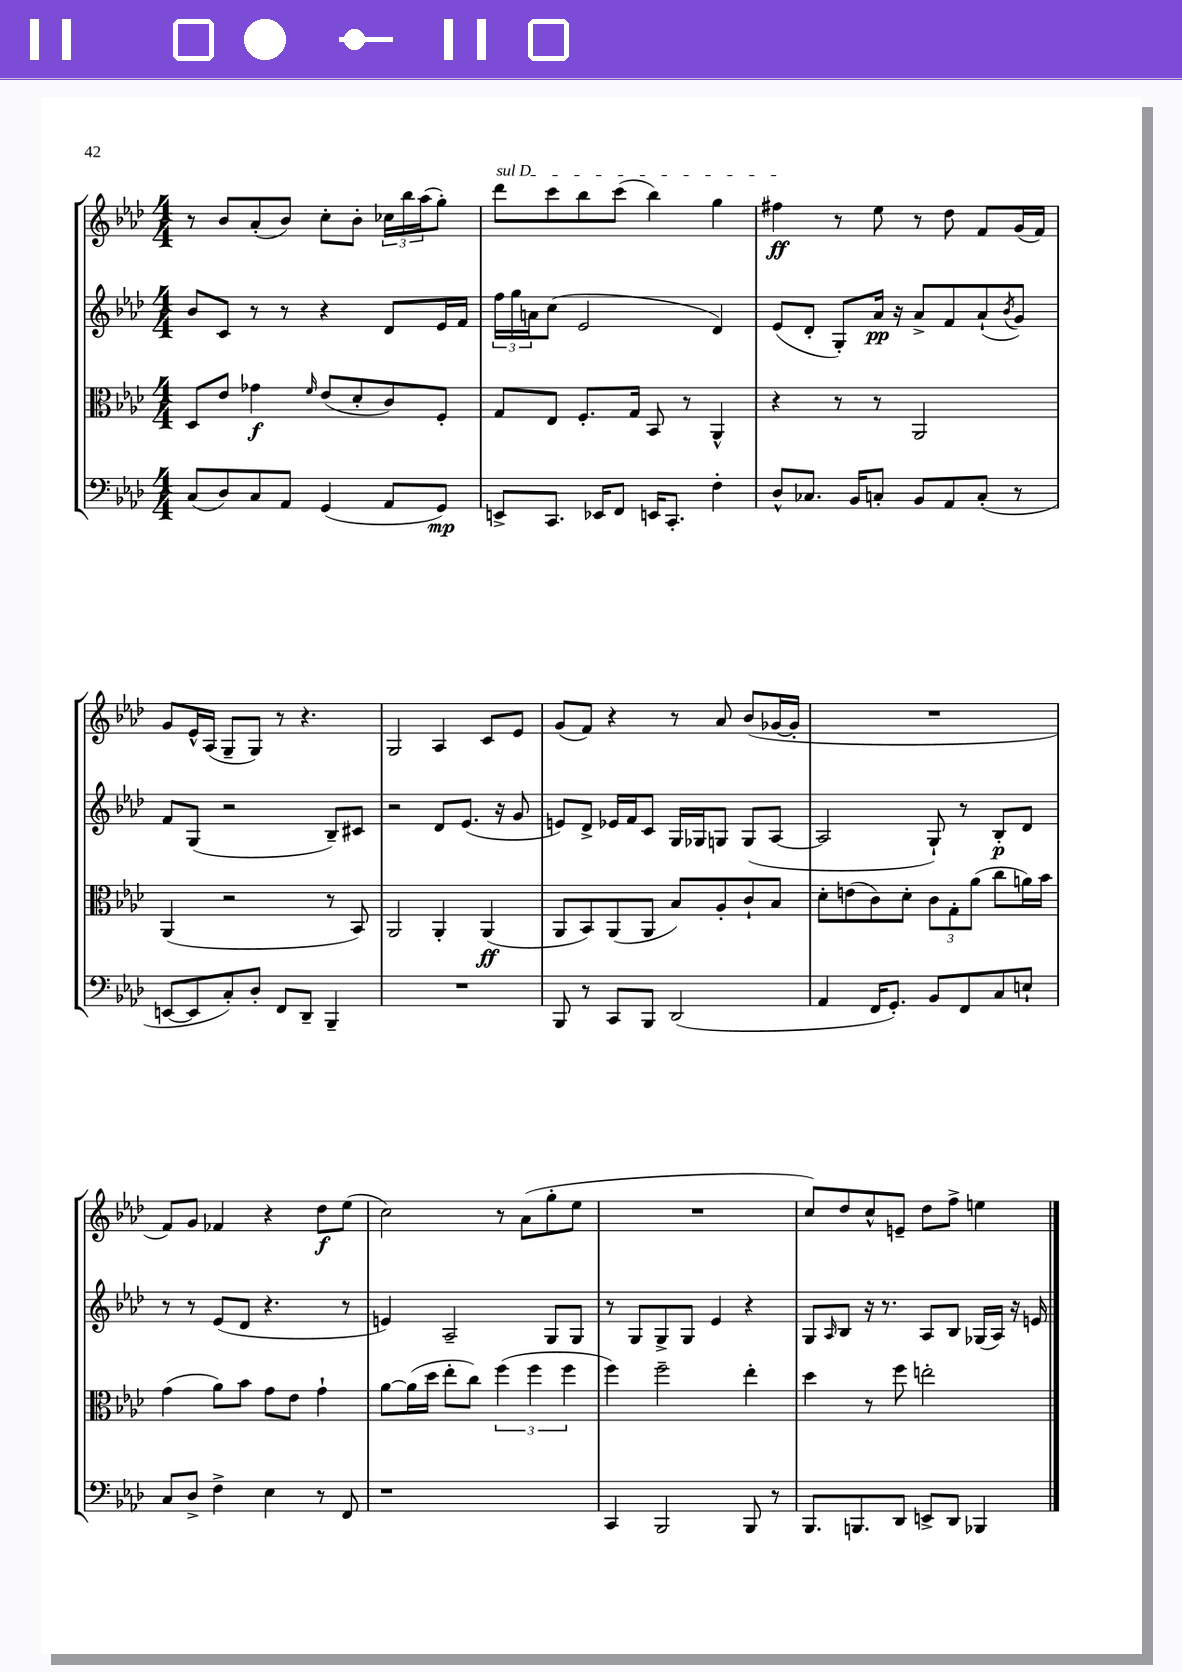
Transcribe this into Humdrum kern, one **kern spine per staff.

**kern	**dynam	**kern	**dynam	**kern	**dynam	**kern	**dynam
*part4	*part4	*part3	*part3	*part2	*part2	*part1	*part1
*staff4	*staff4	*staff3	*staff3	*staff2	*staff2	*staff1	*staff1
*clefF4	*	*clefC3	*	*clefG2	*	*clefG2	*
*k[b-e-a-d-]	*	*k[b-e-a-d-]	*	*k[b-e-a-d-]	*	*k[b-e-a-d-]	*
*M4/4	*	*M4/4	*	*M4/4	*	*M4/4	*
=107	=107	=107	=107	=107	=107	=107	=107
(8C/L	.	8D-/L	.	8b-/L	.	8r	.
8D-/)	.	8e-/J	.	8c/J	.	8b-/L	.
8C/	.	4g-X\	f	8r	.	(8a-'/	.
8AA-/J	.	.	.	8r	.	8b-/J)	.
.	.	16qqf/	.	.	.	.	.
(4GG/	.	(8e-/L	.	4r	.	8cc'\L	.
.	.	8d-'/	.	.	.	8b-'\J	.
8AA-/L	.	8c/)	.	8d-/L	.	24cc-X\LL	.
.	.	.	.	.	.	24bb-\	.
.	.	.	.	.	.	(24aa-\J	.
8GG/J)	mp	8F'/J	.	16e-/L	.	8gg'\J)	.
.	.	.	.	16f/JJ	.	.	.
=108	=108	=108	=108	=108	=108	=108	=108
!	!	!	!	!	!	!LO:TX:a:i:t=sul D	!
8EEn^/L	.	8G/L	.	24ff\LL	.	8ddd-\L	.
.	.	.	.	24gg\	.	.	.
.	.	.	.	24an\J	.	.	.
8.CC/J	.	8E-/J	.	(8cc\J	.	8ccc\	.
.	.	8.F'/L	.	2e-/	.	8bb-\	.
16EE-X/KL	.	.	.	.	.	.	.
8FF/J	.	.	.	.	.	(8ccc\J	.
.	.	16G/Jk	.	.	.	.	.
16EEn/KL	.	8BB-/	.	.	.	4bb-\)	.
8.CC'/J	.	.	.	.	.	.	.
.	.	8r	.	.	.	.	.
4F'\	.	4AA-^^/	.	4d-/)	.	4gg\	.
=109	=109	=109	=109	=109	=109	=109	=109
8D-^^/L	.	4r	.	(8e-/L	.	4ff#X\	ff
8.C-X/J	.	.	.	8d-'/J	.	.	.
.	.	8r	.	8G'/L)	.	8r	.
16BB-/KL	.	.	.	.	.	.	.
8Cn'/J	.	8r	.	16a-/Jk	pp	8ee-\	.
.	.	.	.	16r	.	.	.
8BB-/L	.	2AA-/	.	8a-^/L	.	8r	.
8AA-/	.	.	.	8f/	.	8dd-\	.
(8C'/J	.	.	.	(8a-`/	.	8f/L	.
.	.	.	.	8qb-/	.	.	.
8r	.	.	.	8g/J)	.	(16g/L	.
.	.	.	.	.	.	16f/JJ)	.
!!LO:LB:g=z
=110	=110	=110	=110	=110	=110	=110	=110
[8EEn/L	.	(4AA-/	.	8f/L	.	8g/L	.
8EE/]	.	.	.	(8G/J	.	16e-^^/L	.
.	.	.	.	.	.	(16A-/JJ	.
8C'/)	.	2r	.	2r	.	8G~/L	.
8D-'/J	.	.	.	.	.	8G/J)	.
8FF/L	.	.	.	.	.	8r	.
8DD-~/J	.	.	.	.	.	4.r	.
4BBB-~/	.	8r	.	8B-~/L)	.	.	.
.	.	8BB-/)	.	8c#X/J	.	.	.
=111	=111	=111	=111	=111	=111	=111	=111
1r	.	2AA-/	.	2r	.	2G/	.
.	.	4AA-'/	.	8d-/L	.	4A-/	.
.	.	.	.	(8.e-/J	.	.	.
.	.	(4AA-/	ff	.	.	8c/L	.
.	.	.	.	16r	.	.	.
.	.	.	.	8g/	.	8e-/J	.
=112	=112	=112	=112	=112	=112	=112	=112
8BBB-/	.	8AA-/L	.	8en/L)	.	(8g/L	.
8r	.	8BB-/)	.	8d-^/J	.	8f/J)	.
8CC/L	.	(8AA-/	.	16e-X/LL	.	4r	.
.	.	.	.	16f/J	.	.	.
8BBB-/J	.	8AA-/J	.	8c/J	.	.	.
(2DD-/	.	8B-/L)	.	16G/LL	.	8r	.
.	.	.	.	16G-X/J	.	.	.
.	.	8A-'/	.	8Gn/J	.	8a-/	.
.	.	8c`/	.	(8G/L	.	(8b-/L	.
.	.	8B-/J	.	[8A-/J	.	[16g-X/L	.
.	.	.	.	.	.	16g-'/JJ]	.
=113	=113	=113	=113	=113	=113	=113	=113
4AA-/	.	8d-'\L	.	2A-/]	.	1r	.
.	.	(8en\	.	.	.	.	.
16FF/KL	.	8c\)	.	.	.	.	.
8.GG'/J)	.	.	.	.	.	.	.
.	.	8d-'\J	.	.	.	.	.
8BB-/L	.	12c\L	.	8G`/)	.	.	.
.	.	12G'\	.	.	.	.	.
8FF/	.	.	.	8r	.	.	.
.	.	(12a-\J	.	.	.	.	.
8C/	.	8cc\L	.	8B-'/L	p	.	.
8En`/J	.	16an\L)	.	8d-/J	.	.	.
.	.	16b-\JJ	.	.	.	.	.
!!LO:LB:g=z
=114	=114	=114	=114	=114	=114	=114	=114
8C/L	.	(4g\	.	8r	.	8f/L)	.
8D-^/J	.	.	.	8r	.	8g/J	.
4F^\	.	8a-\L)	.	(8e-/L	.	4f-X/	.
.	.	8b-\J	.	8d-/J	.	.	.
4E-\	.	8g\L	.	4.r	.	4r	.
.	.	8e-\J	.	.	.	.	.
8r	.	4g`\	.	.	.	8dd-\L	f
8FF/	.	.	.	8r	.	(8ee-\J	.
=115	=115	=115	=115	=115	=115	=115	=115
1r	.	[8a-\L	.	4en/)	.	2cc\)	.
.	.	(16a-\L]	.	.	.	.	.
.	.	16dd-\JJ	.	.	.	.	.
.	.	8ee-'\L	.	2A-~/	.	.	.
.	.	8cc\J)	.	.	.	.	.
.	.	(6ff\	.	.	.	8r	.
.	.	.	.	.	.	(8a-\L	.
.	.	6ff\	.	.	.	.	.
.	.	.	.	8G/L	.	8gg'\	.
.	.	6ff\	.	.	.	.	.
.	.	.	.	8G/J	.	8ee-\J	.
=116	=116	=116	=116	=116	=116	=116	=116
4CC/	.	4ff\)	.	8r	.	1r	.
.	.	.	.	8G/L	.	.	.
2BBB-/	.	2ff~\	.	8G^/	.	.	.
.	.	.	.	8G/J	.	.	.
.	.	.	.	4e-/	.	.	.
8BBB-/	.	4ee-'\	.	4r	.	.	.
8r	.	.	.	.	.	.	.
=117	=117	=117	=117	=117	=117	=117	=117
8.BBB-/L	.	4dd-\	.	8G/L	.	8cc/L)	.
.	.	.	.	16qqA-/	.	.	.
.	.	.	.	8B-/J	.	8dd-/	.
8.BBBn/	.	.	.	.	.	.	.
.	.	8r	.	16r	.	8cc^^/	.
.	.	.	.	8.r	.	.	.
8DD-/J	.	8ff\	.	.	.	8en~/J	.
8EEn^/L	.	2een'\	.	8A-/L	.	8dd-\L	.
8DD-/J	.	.	.	8B-/J	.	8ff^\J	.
4BBB-X/	.	.	.	(16G-X/LL	.	4een\	.
.	.	.	.	16A-/JJ)	.	.	.
.	.	.	.	16r	.	.	.
.	.	.	.	16en/	.	.	.
==	==	==	==	==	==	==	==
*-	*-	*-	*-	*-	*-	*-	*-
